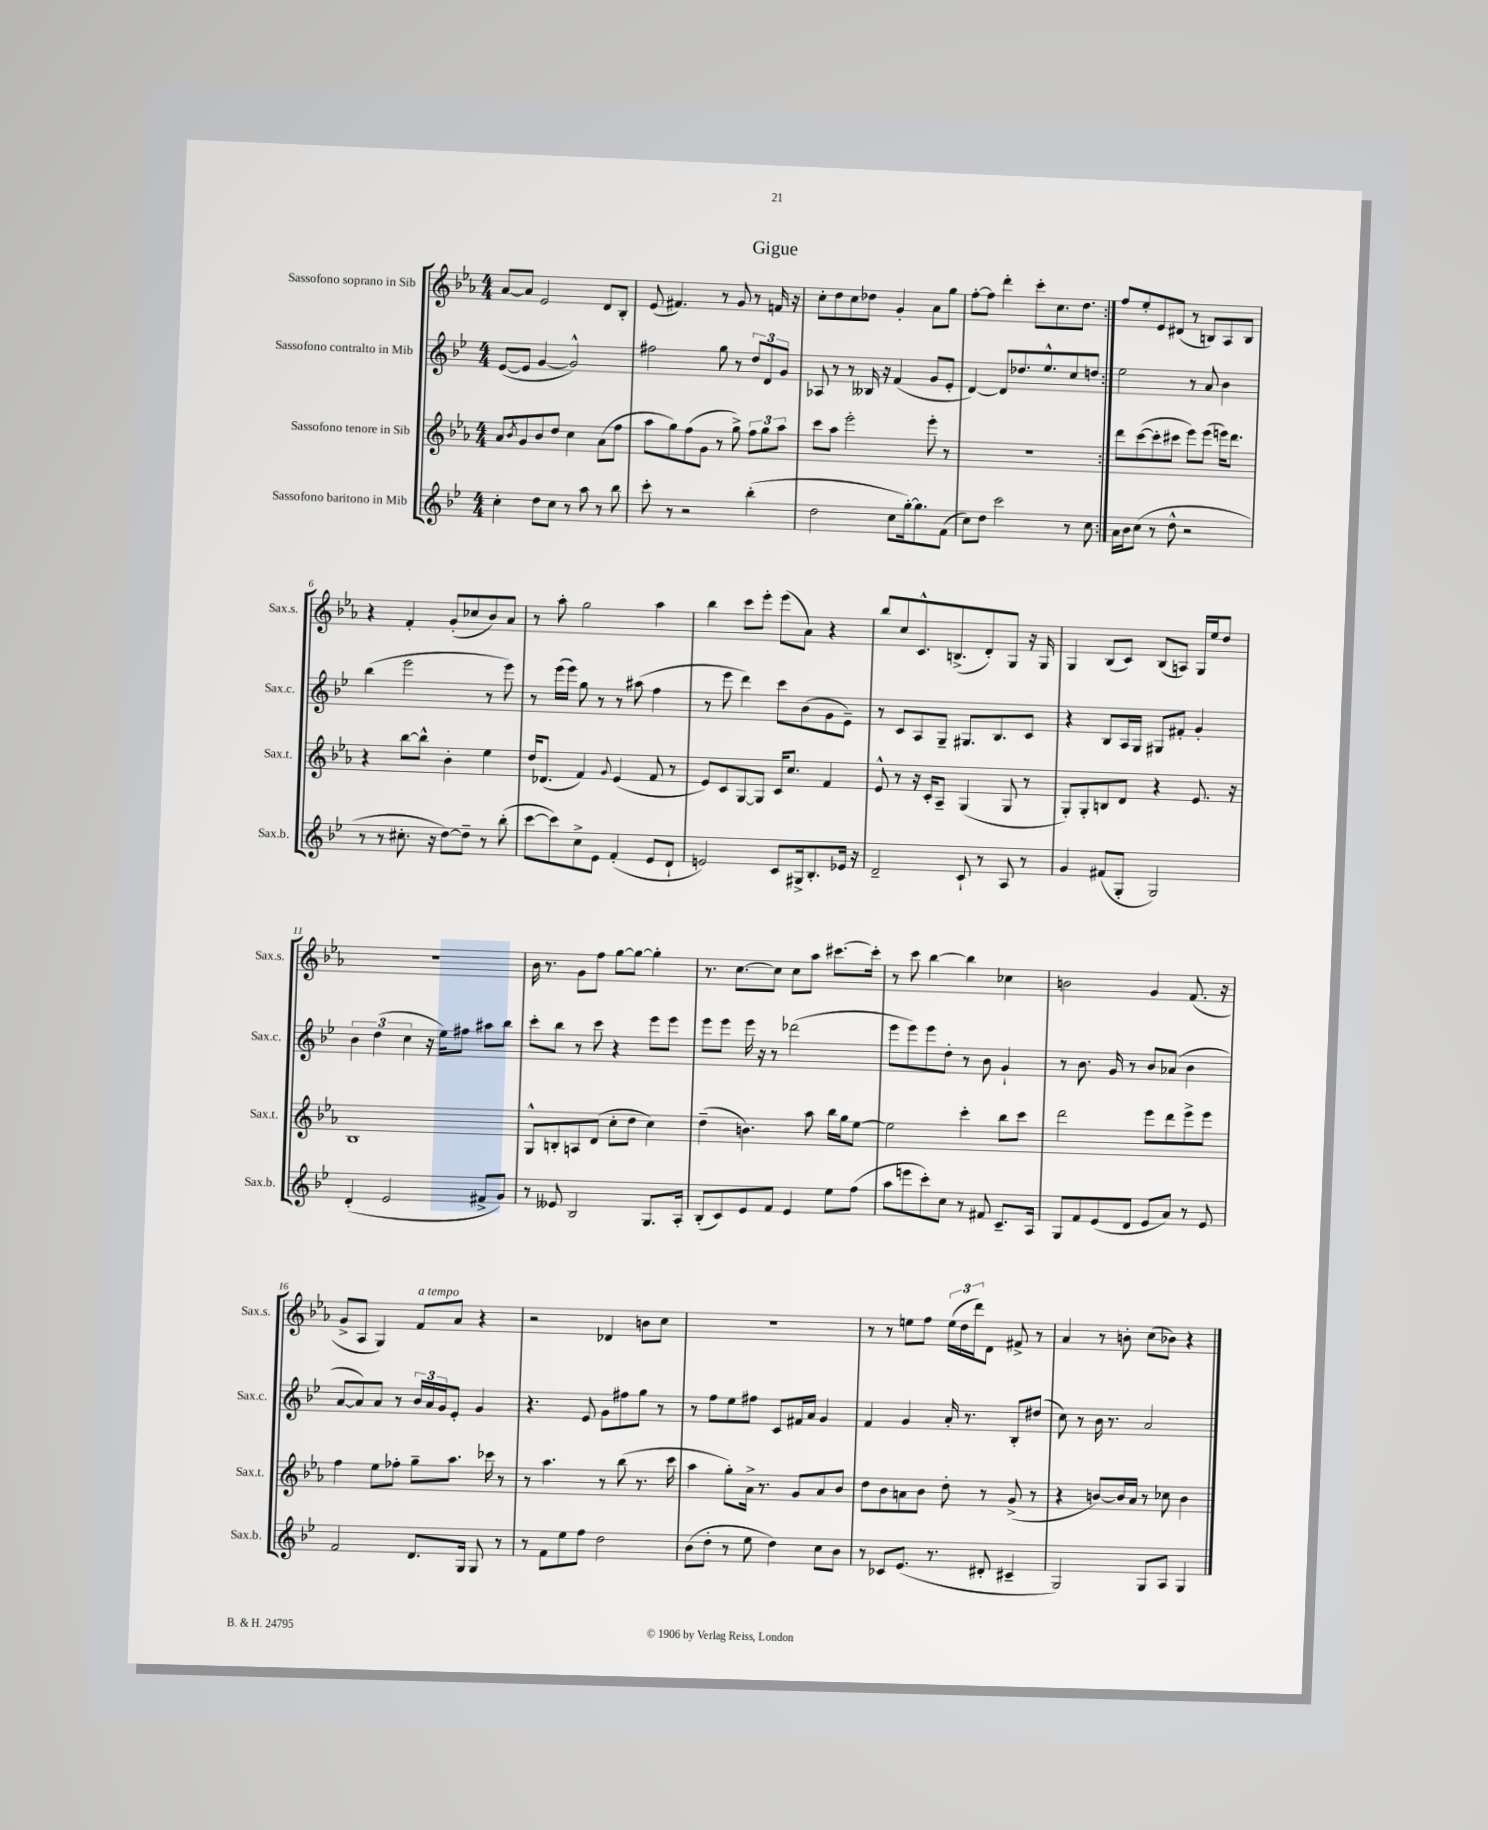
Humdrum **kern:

**kern	**kern	**kern	**kern
*staff4	*staff3	*staff2	*staff1
*clefG2	*clefG2	*clefG2	*clefG2
*k[b-e-]	*k[b-e-a-]	*k[b-e-]	*k[b-e-a-]
*M4/4	*M4/4	*M4/4	*M4/4
4cc'	8a-	([8e-	[8a-
.	8qb-	.	.
.	8g	8e-]	8a-]
8dd	8b-	[4g	2e-
8cc	8dd	.	.
8r	4cc	2g^^])	.
8aa	.	.	.
8r	(8a-	.	8d
8bb-	8ff	.	8B-'
=	=	=	=
8ccc'	8aa-	2ff#	(8e-
8r	8gg)	.	4.f#)
2r	(8ff	.	.
.	8g	.	.
.	8r	8gg	8r
.	8gg^)	8r	8g
(4bb-'	12ff	12dd	8r
.	12gg	12d	.
.	.	.	16f
.	12aa-	12g	.
.	.	.	16r
=	=	=	=
2dd	8ccc	8A-	8cc'
.	8aa-	8r	8dd
.	2eee-'	8r	8cc
.	.	16B--	8dd-
.	.	16r	.
8cc	.	(4f	4g'
[16gg')	.	.	.
8.gg]	.	.	.
.	8eee-'	8g	8a-
(8f	8r	8e-'	8gg
=	=	=	=
8cc)	1r	[4d)	[8ff'
8dd	.	.	8ff]
2ccc	.	8d]	4ddd'
.	.	8.dd-	.
.	.	.	8ccc'
.	.	8.ee-^^	.
.	.	.	8.cc
8r	.	8cc	.
.	.	.	8.dd
8cc	.	8dd	.
=:|!	=:|!	=:|!	=:|!
16a	8ddd	2ee-	8ff
16b-	.	.	.
(8cc	([8ccc	.	8ee-'
8r	8ccc']	.	8e-
8dd^^	8ccc#	.	(8d#
2r	8eee-)	8r	8r
.	(8eee-	8a	8B)
.	16eee)	4b-	8A-
.	8.ddd	.	.
.	.	.	8B
=	=	=	=
8r	4r	(4bb-	4r
8r	.	.	.
8.cc#'	[8bb-	2eee-	4f'
.	8bb-^^]	.	.
16r	.	.	.
[8dd)	4b-'	.	(8g'
8dd~]	.	.	8cc-
8r	4ee-	8r	8b-)
(8bb-'	.	8eee-)	8a-
=	=	=	=
[8ccc	16dd	8r	8r
.	(8.d-	.	.
8ccc])	.	(16eee-	8aa-'
.	.	16eee-)	.
8cc^	4f)	8gg	2gg
8e-	.	8r	.
.	8qqg	.	.
(4f'	(4e-	8r	.
.	.	(8aa#	.
8e-	8f	4ff	4aa-
8d`	8r	.	.
=	=	=	=
2e)	8e-)	8r	4bb-
.	8c	8eee-	.
.	[8G	4ddd)	8ccc
.	8G]	.	8eee-'
8c	16c	8ccc	(8eee-
.	8.cc	.	.
16G#^	.	(8b-	8a-)
8.B-'	.	.	.
.	4f	8g	4r
16e-	.	8e-~)	.
16r	.	.	.
=	=	=	=
2d~	8e-^^	8r	8bb-
.	8r	8c	8cc
.	16r	8A	8.c^^
.	16c'	.	.
.	8A-~	8G~	.
.	.	.	(8.B^
8c`	(4G	8.G#	.
8r	.	.	8d')
.	.	8.B-	.
8A	8G	.	8G
8r	8r	8c	16r
.	.	.	16G
=	=	=	=
4g	8G')	4r	4G
.	8G'	.	.
(8f#	8B	8B-	(8B-
8G'	8d	16A	8c)
.	.	16G	.
2G)	4r	8G#	(8B-
.	.	8f#'	8A)
.	8.e-	4g'	16G
.	.	.	16ee-
.	.	.	8dd
.	16r	.	.
=	=	=	=
(4d'	1B-	6b-	1r
.	.	(6dd	.
2e-	.	.	.
.	.	6cc	.
.	.	16r	.
.	.	16ee-)	.
.	.	8ff#	.
8f#^	.	8aa#	.
8g)	.	8bb-	.
=	=	=	=
8r	8G^^	8ccc'	16b-
.	.	.	8.r
8e--	8B'	8bb-	.
2B-	8A	8r	8g
.	(8d	8ccc	8ff
.	8cc'	4r	[8gg
.	8dd	.	8gg_
8.G	4cc)	8eee-	4gg']
.	.	8eee-	.
16A'	.	.	.
=	=	=	=
(8B-'	(4dd~	8eee-	8.r
8c)	.	8eee-	.
.	.	.	[8.cc
8e-	4.b)	16eee-	.
.	.	16r	.
8f	.	8r	8cc]
4e-	.	(2ddd-	8cc
.	8aa-	.	8aa-
8ee-	16bb-	.	[8.ccc#
.	16gg	.	.
(8ff	[8ee-	.	.
.	.	.	16ccc#']
=	=	=	=
8aa	2ee-]	8eee-	8r
8eee	.	8eee-)	8ccc
8ccc')	.	8eee-	[4bb-
8cc	.	8dd'	.
8r	4ccc'	8r	4bb-]
8f#	.	8b-	.
8.c~	8bb-	4g`	4cc-
.	8ccc	.	.
16A	.	.	.
=	=	=	=
8G	2ddd	8r	2b
8f	.	8.b-	.
(8e-	.	.	.
.	.	16g	.
8d	.	8r	.
8e-	8eee-	8b-	4g
8a)	8ddd	(8a-	.
8r	8eee-^	4b-	(8.f
8e-	8eee-	.	.
.	.	.	16r
=	=	=	=
2f	4ff	[8a	8g^
.	.	8a])	8A-
.	8ee-	8a	4G)
.	8ff-'	8r	.
8.d	8gg~	24b-	8f
.	.	24a	.
.	.	24g	.
.	8.aa-	8e-'	8a-
16G	.	.	.
8G	.	4g	4r
.	16ccc-	.	.
8r	8r	.	.
=	=	=	=
8r	8r	4.r	2r
8f	4.aa-	.	.
8ee-	.	.	.
8ff	.	8e-	.
2dd	8r	8g	4d-
.	(8bb-	8ff#	.
.	8.r	8gg	8b
.	.	8r	8cc
.	16ccc	.	.
=	=	=	=
(8b-	4aa-	8r	1r
8dd'	.	8ff	.
8r	8gg')	8ee-	.
8ee-	16a-^	8ff#	.
.	8.r	.	.
4dd)	.	8c	.
.	8g	16f#	.
.	.	16a	.
8cc	8a-	4g	.
8b-	8b-	.	.
=	=	=	=
8r	8dd	4f	8r
8c-	8b-	.	8r
(8.e-	8a	4g	8ee
.	8b-	.	8ff
8.r	.	.	.
.	8dd'	16a'	(24ee
.	.	.	24dd
.	.	8.r	.
.	.	.	24ddd)
8d#'	8r	.	8d
4c#~	(8g^	8B-'	8f#^
.	8r	(8dd#	8r
=	=	=	=
2G)	4r	8cc)	4a-
.	.	8r	.
.	[8b)	16b-	8r
.	.	8.r	.
.	16b]	.	8b'
.	16a-	.	.
8G	8r	2a	(8cc
8A	8cc-	.	8b-)
4G	4b	.	4r
==	==	==	==
*-	*-	*-	*-
